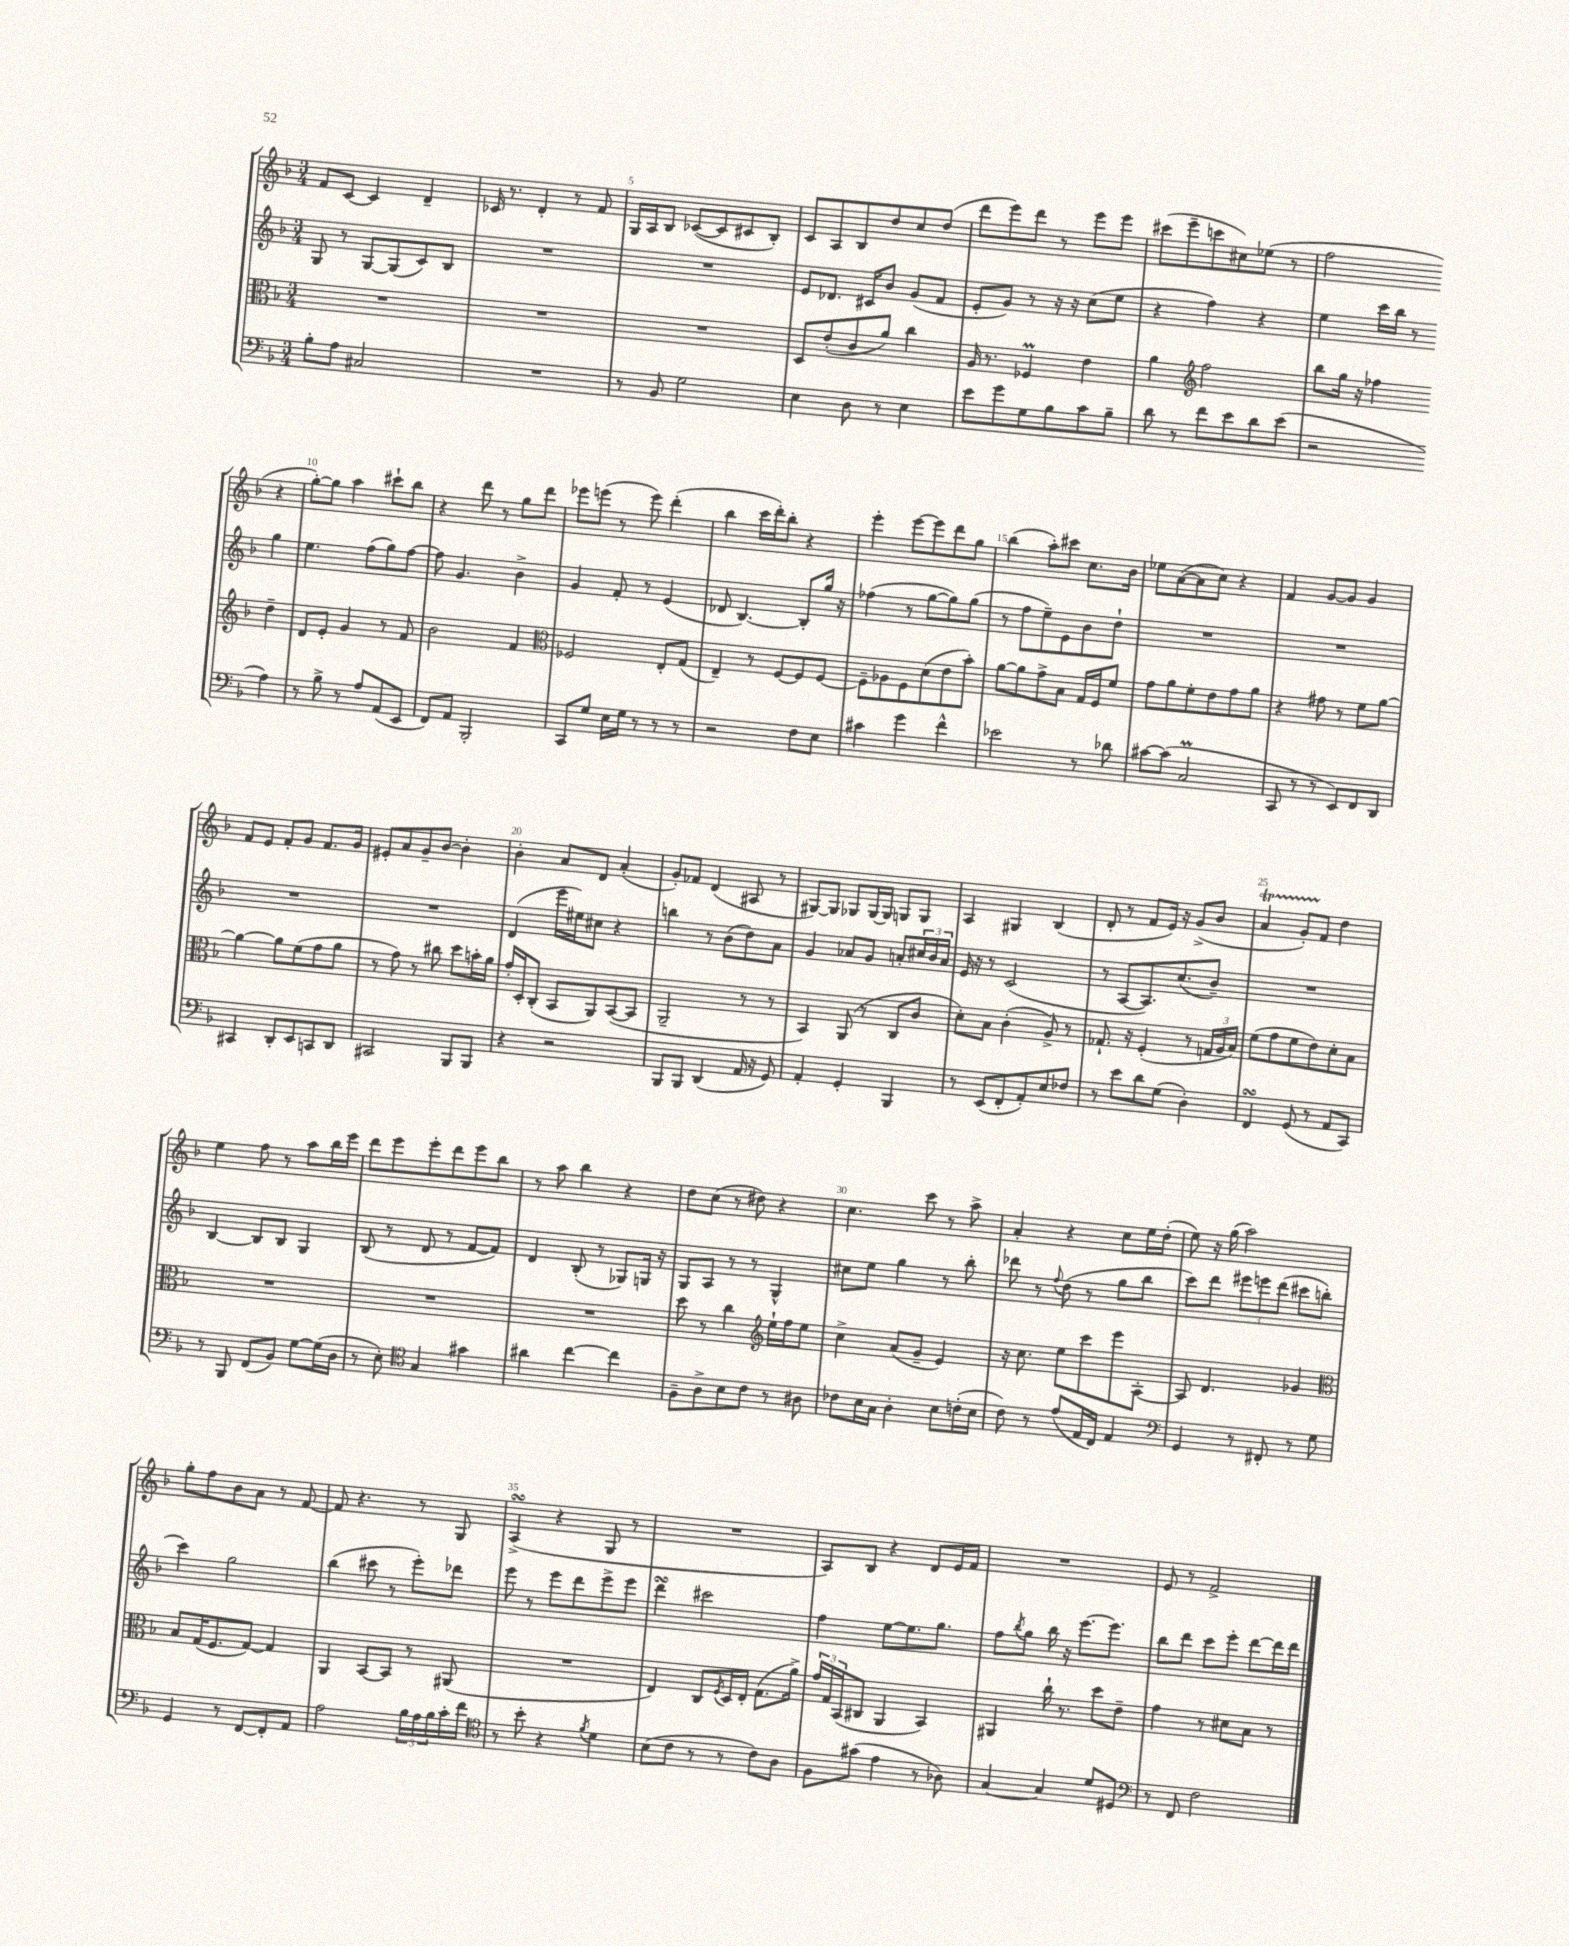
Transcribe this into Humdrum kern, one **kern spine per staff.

**kern	**kern	**kern	**kern
*staff4	*staff3	*staff2	*staff1
*clefF4	*clefC3	*clefG2	*clefG2
*k[b-]	*k[b-]	*k[b-]	*k[b-]
*M3/4	*M3/4	*M3/4	*M3/4
8B-'\L	2.r	8G/	8f/L
8A\J	.	8r	[8c/J
2C#/	.	[8G/L	4c/]
.	.	(8G/]	.
.	.	8c/)	4d~/
.	.	8B-/J	.
=	=	=	=
2.r	2.r	2.r	16c-/
.	.	.	8.r
.	.	.	4d'/
.	.	.	8r
.	.	.	8f/
=	=	=	=
8r	2.r	2.r	16G/LL
.	.	.	16A/J
8BB-/	.	.	8B-/J
2G\	.	.	([8c-/L
.	.	.	8c-/]
.	.	.	8c#/
.	.	.	8B-'/J)
=	=	=	=
4E\	8D/L	8e/L	8c/L
.	(8e'/	8.d-/J	8A/
8D\	8c/	.	8B-/
.	.	16c#/LK	.
8r	8a/J)	8b-/J	8dd/
4E\	4cc\	(8g/L	8cc/
.	.	8f/J	(8dd/J
=	=	=	=
8e\L	16A/	8e'/L	8ddd\L
.	8.r	.	.
8g\	.	8g/J)	8eee\)
8G\	4F-/	8r	8ddd\J
8B-\	.	16r	8r
.	.	16r	.
8c\	4e\	(8cc\L	8eee\L
8B-~\J	.	8ee\J	8eee\J
=	=	=	=
8d\	4a\	4r	(8ccc#\L
8r	.	.	8eee~\
*	*clefG2	*	*
8f\L	2ff\	4ff\)	8ccc\
8e\	.	.	8cc#\)
8d\	.	4r	(8ee-\J
(8e\J	.	.	8r
=	=	=	=
2r	8bb-\L	4ee\	2ff\
.	16gg\Jk	.	.
.	16r	.	.
.	4ff-\	16ccc\LL	.
.	.	16bb-\JJ	.
.	.	8r	.
4A\)	4dd~\	4gg\	4r
=	=	=	=
8r	8d/L	4.ee\	[8gg'\L)
8B-^\	8e'/J	.	8gg\]J
8r	4g/	.	4aa\
8A/L	.	(8ff\L	.
(8AA/	8r	8gg\)	8ccc#`\L
8EE/J	8f/	[8ff\J	8bb-\J
=	=	=	=
8FF/L)	2b-\	8ff\]	4r
8AA/J	.	4.g/	.
2BBB-'/	.	.	8ddd\
.	.	.	8r
.	4f/	4b-^\	8gg\L
.	.	.	8ddd\J
=	=	=	=
*	*clefC3	*	*
8CC/L	2F-/	4g/	8eee-\L
8G/J	.	.	(8eee\J
16E\LL	.	8f'/	8r
16G\JJ	.	.	.
8r	.	8r	8eee\)
8r	8E'/L	(4e/	(4ddd'\
8r	(8G/J	.	.
=	=	=	=
2r	4E~/)	8d-/	4bb-\
.	.	[4.B-/)	.
.	8r	.	16ccc\LL
.	.	.	16ddd'\J)
.	[8F/L	.	8bb-'\J
8F\L	8F/]	8B-'/]L	4r
8E\J	[8F/J	16gg/Jk	.
.	.	16r	.
=	=	=	=
4c#\	8F~\]L	(4ff-\	4eee'\
.	8A-\	.	.
4g\	8F\	8r	[8eee\L
.	(8d\	[8gg\L	8eee\]
4f^^\	8e\	8gg\])	8ddd\
.	8b-'\J)	(8gg\J	8gg\J
=	=	=	=
2e-\	[8a\L	8r	(4bb-\
.	8a\]	8ff\L	.
.	8g^\	8ee~\)	8aa'\L)
.	8B-\J	8e\	8ccc#\J
8r	16G/LL	8b-\	8.cc\L
.	16F/J	.	.
8d-\	8f/J	8dd`\J	.
.	.	.	16b-\Jk
=	=	=	=
[8c#\L	8g\L	2.r	8ee-\L
(8c#\]J	8a\	.	([8a\
2C/	8f'\	.	8a\]
.	8e\	.	8cc\J)
.	8g\	.	4r
.	8a\J	.	.
=	=	=	=
8CC/	4r	2.r	4f/
8r	.	.	.
8r	8g#\	.	[8g/L
8EE/L)	8r	.	8g/]J
8FF/	8f\L	.	4g/
8DD/J	[8a\J	.	.
=	=	=	=
4CC#/	4a\_	2.r	8f/L
.	.	.	8e/J
8DD'/L	8a\]L	.	8f'/L
8EE/	(8f\	.	8g/J
8CC/	8g\	.	8.f/L
8DD/J	8a\J	.	.
.	.	.	16g/Jk
=	=	=	=
2CC#/	8r	2.r	8e#'/L
.	8g\)	.	8a/
.	8r	.	8g~/
.	8cc#\	.	[8b-/J
8BBB-/L	8dd\L	.	4b-'\]
8BBB-/J	16b'\L	.	.
.	16a\JJ	.	.
=	=	=	=
4r	16g'/LL	(4d/	4b-'\
.	16D'/J	.	.
.	(8C'/J	.	.
2r	8BB-/L	16eee\LL	8a/L
.	.	16ee#\J)	.
.	8AA/)	8cc#\J	8d/J
.	([8BB-/	4r	(4a'/
.	8BB-/]J	.	.
=	=	=	=
8BBB-/L	2AA~/	4bb\	8g'/L)
8BBB-/J	.	.	8f-/J
(4DD/	.	8r	(4d/
.	.	(8b-\L	.
16AA/	8r	8dd\)	8A#/
16r	.	.	.
8GG/)	8r	8a\J	8r
=	=	=	=
4AA'/	4BB-/)	4g/	[8G#/L)
.	.	.	8G#/]J
4GG'/	(8AA/	8a-/L	8G-/L
.	8r	8g/J	[16G-/L
.	.	.	16G-/]JJ
4BBB-/	8C/L	8a'/L	8G/L
.	8c/J	24cc#/L	8G/J
.	.	24b-/	.
.	.	24a/JJ	.
=	=	=	=
8r	8d'\L)	16e/	4A/
.	.	16r	.
(8EE/L	8B-\J	8r	.
8FF'/	(4c'\	(2c/	4G#/
8AA'/)	.	.	.
8E/	8A^/)	.	(4B-/
8F-/J	8r	.	.
=	=	=	=
8r	8.G-`/	8r	8d'/
8e\L	.	[8A/L	8r
.	16r	.	.
8d\	(4F'/	8.A/])	8f/L
(8G\J	.	.	16e/Jk)
.	.	(8.cc/	16r
4D'\)	8r	.	(8g^/L
.	24G/LL	8b-~/J)	8b-/J
.	24A/	.	.
.	24B-/JJ)	.	.
=	=	=	=
4FF/	(8f\L	2.r	4a/
.	8g\	.	.
(8GG/	8f\	.	8g'/L)
8r	8e\)	.	8f/J
8AA/L	8d'\	.	4dd\
8CC/J)	8B-\J	.	.
=	=	=	=
8r	2.r	[4B-/	4ee\
8BBB-/	.	.	.
(8FF/L	.	8B-/]L	8ff\
8BB-/J)	.	8B-/J	8r
[8G\L	.	4G/	8aa\L
(16G\]L	.	.	16bb-\L
16D\JJ	.	.	16eee\JJ
=	=	=	=
8r	2.r	(8B-/	8ddd\L
8E'\)	.	8r	8eee\
*clefC4	*	*	*
4G/	.	8d/	8eee'\
.	.	8r	8ddd\
4g#\	.	[8f/L	8eee\
.	.	8f/]J)	8bb-\J
=	=	=	=
4a#\	2.r	4d/	8r
.	.	.	8aa\
[4cc\	.	(8B-'/	4bb-\
.	.	8r	.
4cc\]	.	8G-/L)	4r
.	.	16G/Jk	.
.	.	16r	.
=	=	=	=
8F~\L	8dd\	8G/L	8dd\L
8A^\	8r	8A/J	(8cc\J
8B-\	4cc\	8r	8r
8c\J	.	8r	8dd#\)
*	*clefG2	*	*
8r	16ee`\LL	4G^^/	4r
.	16ff\J	.	.
8A#\	8ee\J	.	.
=	=	=	=
8c-\L	4cc^\	8cc#\L	4.cc\
16B-\L	.	8ee\J	.
16G\JJ	.	.	.
4A'\	(8a/L	4gg\	.
.	8g~/J	.	8ccc\
8B-\L	4e/)	8r	8r
(16c'\L	.	8bb-'\	8aa^\
16B-\JJ	.	.	.
=	=	=	=
8c\)	16r	8ddd-\	4a'/
.	8.cc\	.	.
8r	.	8r	.
.	.	8qqff/	.
(8e/L	8ee\L	(8dd\	4r
16E/L	8ccc\	8r	.
16C/JJ)	.	.	.
4E/	8eee\	8gg\L	8cc\L
.	[8A'\J	8bb-\J	16ee\L
.	.	.	(16dd'\JJ
=	=	=	=
*clefF4	*	*	*
4GG/	8A/]	8ccc\L)	8ee\)
.	4.d/	8ddd\J	16r
.	.	.	(16gg\
8r	.	12eee#\L	2aa\)
.	.	12eee\	.
8FF#'/	.	.	.
.	.	(12ddd\J	.
8r	4g-/	8ccc#\L	.
8G\	.	8bb'\J	.
=	=	=	=
*	*clefC3	*	*
4GG/	8B-/L	4ccc\)	8gg'\L
.	(16G/K	.	8ff\
.	8.F/	.	.
8r	.	2gg\	8b-\
[8FF/L	[8G/J)	.	8a\J
8FF'/]	4G/]	.	8r
8AA/J	.	.	[8f/
=	=	=	=
2A\	4AA/	(4bb-\	8f/]
.	.	.	4.r
.	[8BB-/L	8ccc#\	.
.	8BB-/]J	8r	.
24B-\LL	8r	8eee'\L)	8r
24A\	.	.	.
24B-\	.	.	.
16c'\	(8AA#/	8ddd-\J	8G/
16f\JJ	.	.	.
=	=	=	=
*clefC4	*	*	*
8r	2.r	8eee\	(4A^/
8b-'\	.	8r	.
4r	.	8eee\L	4r
.	.	8ddd\	.
8qf/	.	.	.
4d\	.	8eee^\	8G/
.	.	8eee\J	8r
=	=	=	=
(8B-\L	4E/)	4ddd\	2.r
8c\J	.	.	.
8r	8C/L	2ccc#\	.
.	8qF/	.	.
8r	16D/L	.	.
.	16E'/JJ	.	.
8c\L)	(8.G\L	.	.
8A\J	.	.	.
.	16a^\Jk)	.	.
=	=	=	=
8F\L	24g/LL	4ff\	8A/L)
.	24G/	.	.
.	(24BB-/J	.	.
(8g#\J	8C#/J	.	8B-/J
4e\	4AA/	[8ee\L	4r
.	.	8.ee\]	.
8r	4BB-/)	.	8d/L
.	.	8.gg\J	.
8A-\)	.	.	16e/L
.	.	.	16f/JJ
=	=	=	=
[4G/	4AA#/	8ff\L	2.r
.	.	8qbb-/	.
.	.	8gg\J	.
4G/]	16cc`\	16bb-\	.
.	8.r	16r	.
.	.	[8.eee\L	.
8d/L	8dd\L	.	.
.	.	8.eee\]J	.
8D#/J	8e~\J	.	.
=	=	=	=
*clefF4	*	*	*
8r	4g\	8bb-\L	8e/
8FF/	.	8ddd\J	8r
2F\	8r	8ccc\L	2f^/
.	8d#\L	8eee'\J	.
.	8B-\J	[8ddd\L	.
.	8r	16ddd\]L	.
.	.	16ddd\JJ	.
==	==	==	==
*-	*-	*-	*-
